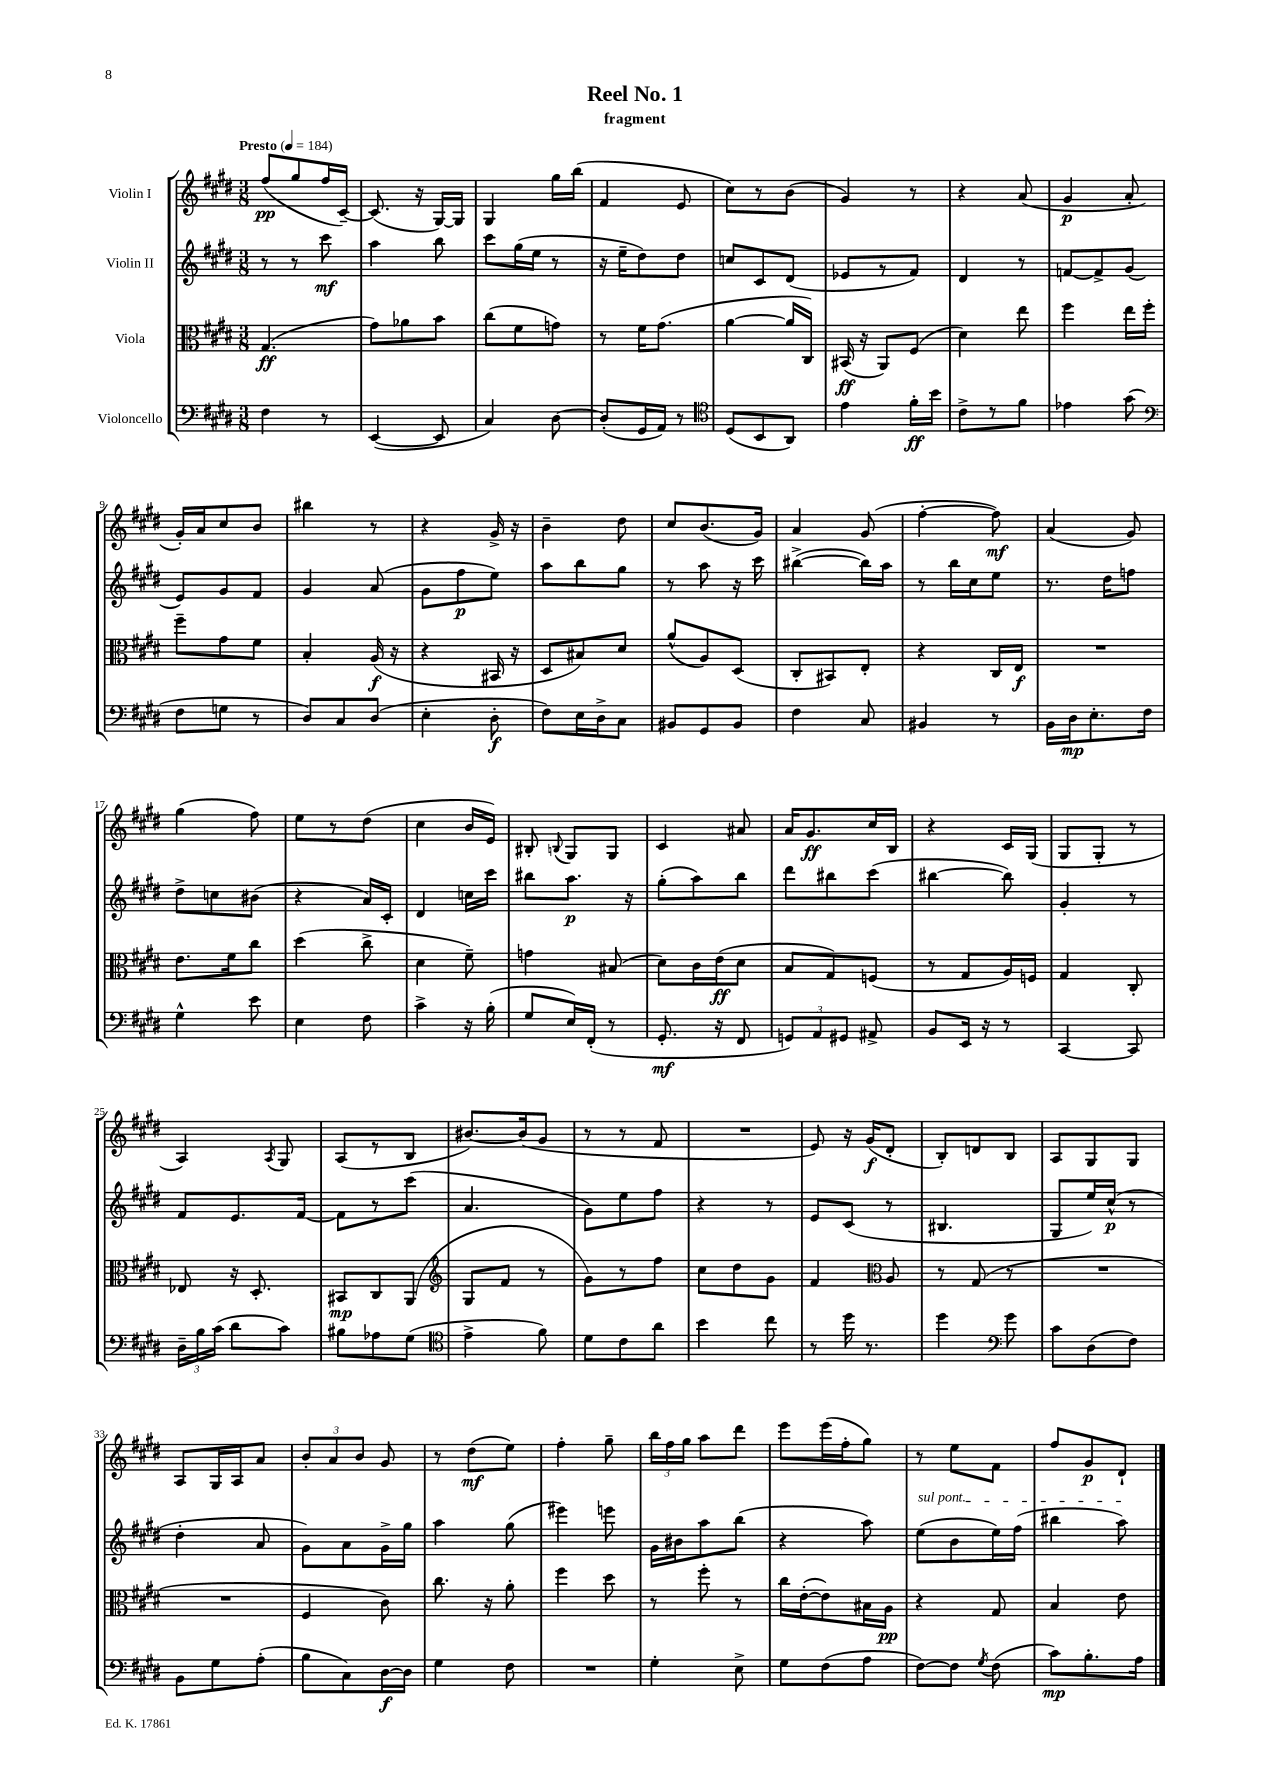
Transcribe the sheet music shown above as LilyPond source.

\header { title = "Reel No. 1" subtitle = "fragment" }
<<
\new StaffGroup <<
\new Staff = "s0" \with { instrumentName = "Violin I" } {
    \clef treble \key e \major \numericTimeSignature \time 3/8 \tempo "Presto" 4 = 184
    \autoBeamOff fis''8[\pp( gis''8 fis''16 cis'16]~--) |
    cis'8.( r16 gis16[~) gis16] |
    gis4 gis''16[ b''16]( |
    fis'4 e'8 |
    cis''8[) r8 b'8]( |
    gis'4) r8 |
    r4 a'8( |
    gis'4\p a'8-. |
    gis'16[-.) a'16 cis''8 b'8] |
    bis''4 r8 |
    r4 gis'16-> r16 |
    b'4-- dis''8 |
    cis''8[ b'8.( gis'16]) |
    a'4 gis'8( |
    fis''4~-. fis''8\mf) |
    a'4( gis'8) |
    gis''4( fis''8) |
    e''8[ r8 dis''8]( |
    cis''4 b'16[ e'16]) |
    bis8-. \appoggiatura { b8 } gis8[ gis8] |
    cis'4 ais'8 |
    a'16[ gis'8.\ff cis''16 b16] |
    r4 cis'16[ gis16]( |
    gis8[ gis8]-. r8 |
    a4) \acciaccatura { a8 } gis8 |
    a8[( r8 b8] |
    bis'8.[~) bis'16( gis'8] |
    r8 r8 fis'8 |
    R4. |
    e'8) r16 gis'16[\f( dis'8]-. |
    b8[-.) d'8 b8] |
    a8[ gis8 gis8] |
    a8[ gis16 a16 a'8] |
    \tuplet 3/2 { b'8[-. a'8 b'8] } gis'8 |
    r8 dis''8[\mf( e''8]) |
    fis''4-. gis''8-- |
    \tuplet 3/2 { b''16[ fis''16 gis''16] } a''8[ dis'''8] |
    e'''8[ e'''16( fis''16-. gis''8]) |
    r8 e''8[ fis'8] |
    fis''8[ gis'8\p dis'8]-! \bar "|." |
}
\new Staff = "s1" \with { instrumentName = "Violin II" } {
    \clef treble \key e \major \numericTimeSignature \time 3/8
    \autoBeamOff r8 r8 cis'''8\mf |
    a''4 b''8 |
    cis'''8[ gis''16( e''16] r8 |
    r16 e''16[-- dis''8) dis''8] |
    c''8[ cis'8 dis'8]( |
    ees'8[ r8 fis'8]) |
    dis'4 r8 |
    f'8[~ f'8-> gis'8]( |
    e'8[) gis'8 fis'8] |
    gis'4 a'8( |
    gis'8[ fis''8\p e''8]) |
    a''8[ b''8 gis''8] |
    r8 a''8 r16 cis'''16 |
    bis''4~->( bis''16[) a''16] |
    r8 b''16[ cis''16 e''8] |
    r8. dis''16[ f''8] |
    dis''8[-> c''8 bis'8]( |
    r4 a'16[) cis'16]-. |
    dis'4 c''16[ cis'''16] |
    bis''8[ a''8.]\p r16 |
    gis''8[-.( a''8) b''8] |
    dis'''8[ bis''8 cis'''8]( |
    bis''4~ bis''8) |
    gis'4-. r8 |
    fis'8[ e'8. fis'16]~ |
    fis'8[ r8 cis'''8]( |
    a'4. |
    gis'8[) e''8 fis''8] |
    r4 r8 |
    e'8[ cis'8]( r8 |
    bis4. |
    gis8[ e''16) cis''16]-^\p( r8 |
    dis''4-. a'8 |
    gis'8[) a'8 gis'16-> gis''16] |
    a''4 gis''8( |
    eis'''4) e'''8 |
    gis'16[ bis'16 a''8 b''8]( |
    r4 a''8) |
    \once \override TextSpanner.bound-details.left.text = \markup { \italic "sul pont." } e''8[\startTextSpan( b'8 e''16) fis''16]( |
    bis''4 a''8\stopTextSpan) \bar "|." |
}
\new Staff = "s2" \with { instrumentName = "Viola" } {
    \clef alto \key e \major \numericTimeSignature \time 3/8
    \autoBeamOff gis4.\ff( |
    gis'8[) aes'8 b'8] |
    cis''8[( fis'8 g'8]) |
    r8 fis'16[ gis'8.]( |
    a'4~ a'16[ cis16]) |
    bis,16\ff( r16 a,8[) fis8]( |
    dis'4) e''8 |
    fis''4 e''16[ fis''16]-. |
    fis''8[-- gis'8 fis'8] |
    b4-. a16\f( r16 |
    r4 bis,16 r16 |
    dis8[ bis8) dis'8] |
    a'8[-^( a8) dis8]( |
    cis8[-. bis,8) e8]-. |
    r4 cis16[ e16]\f |
    R4. |
    e'8.[ fis'16 cis''8] |
    dis''4( cis''8-> |
    dis'4 fis'8--) |
    g'4 bis8( |
    dis'8[) cis'16 e'16\ff( dis'8] |
    b8[ gis8) f8]( |
    r8 gis8[ a16) f16] |
    gis4 cis8-. |
    ees8 r16 dis8.-. |
    bis,8[\mp cis8 a,8]( |
    \clef treble gis8[ fis'8] r8 |
    gis'8[) r8 fis''8] |
    cis''8[ dis''8 gis'8] |
    fis'4 \clef alto a8 |
    r8 gis8( r8 |
    R4. |
    R4. |
    fis4 cis'8) |
    cis''8. r16 a'8-. |
    fis''4 dis''8 |
    r8 fis''8-. r8 |
    cis''16[ e'16~-.( e'8) bis16 a16]\pp |
    r4 gis8 |
    b4 e'8 \bar "|." |
}
\new Staff = "s3" \with { instrumentName = "Violoncello" } {
    \clef bass \key e \major \numericTimeSignature \time 3/8
    \autoBeamOff fis4 r8 |
    e,4~( e,8 |
    cis4) dis8~ |
    dis8[-.( gis,16 a,16]) r8 |
    \clef tenor dis8[( b,8 a,8]) |
    e'4 fis'16[-.\ff b'16] |
    cis'8[-> r8 fis'8] |
    ees'4 gis'8( |
    \clef bass fis8[ g8] r8 |
    dis8[) cis8 dis8]( |
    e4-. dis8-.\f |
    fis8[) e16 dis16-> cis8] |
    bis,8[ gis,8 bis,8] |
    fis4 cis8 |
    bis,4 r8 |
    b,16[ dis16\mp e8.-. fis16] |
    gis4-^ e'8 |
    e4 fis8 |
    cis'4-> r16 b16-.( |
    gis8[ e16) fis,16]-.( r8 |
    gis,8.-.\mf r16 fis,8 |
    \tuplet 3/2 { g,8[) a,8 gis,8] } ais,8-> |
    b,8[ e,16] r16 r8 |
    cis,4~ cis,8 |
    \tuplet 3/2 { dis16[-- b16 cis'16]( } dis'8[ cis'8]) |
    bis8[ aes8 gis8]( |
    \clef tenor e'4-> fis'8) |
    dis'8[ cis'8 a'8] |
    b'4 cis''8 |
    r8 dis''16 r8. |
    dis''4 \clef bass gis'8 |
    cis'8[ dis8( fis8]) |
    b,8[ gis8 a8]-.( |
    b8[ cis8) dis16~\f dis16] |
    gis4 fis8 |
    R4. |
    gis4-. e8-> |
    gis8[ fis8( a8] |
    fis8[~) fis8] \acciaccatura { gis8 } fis8( |
    cis'8[\mp) b8.-. a16] \bar "|." |
}
>>
>>
